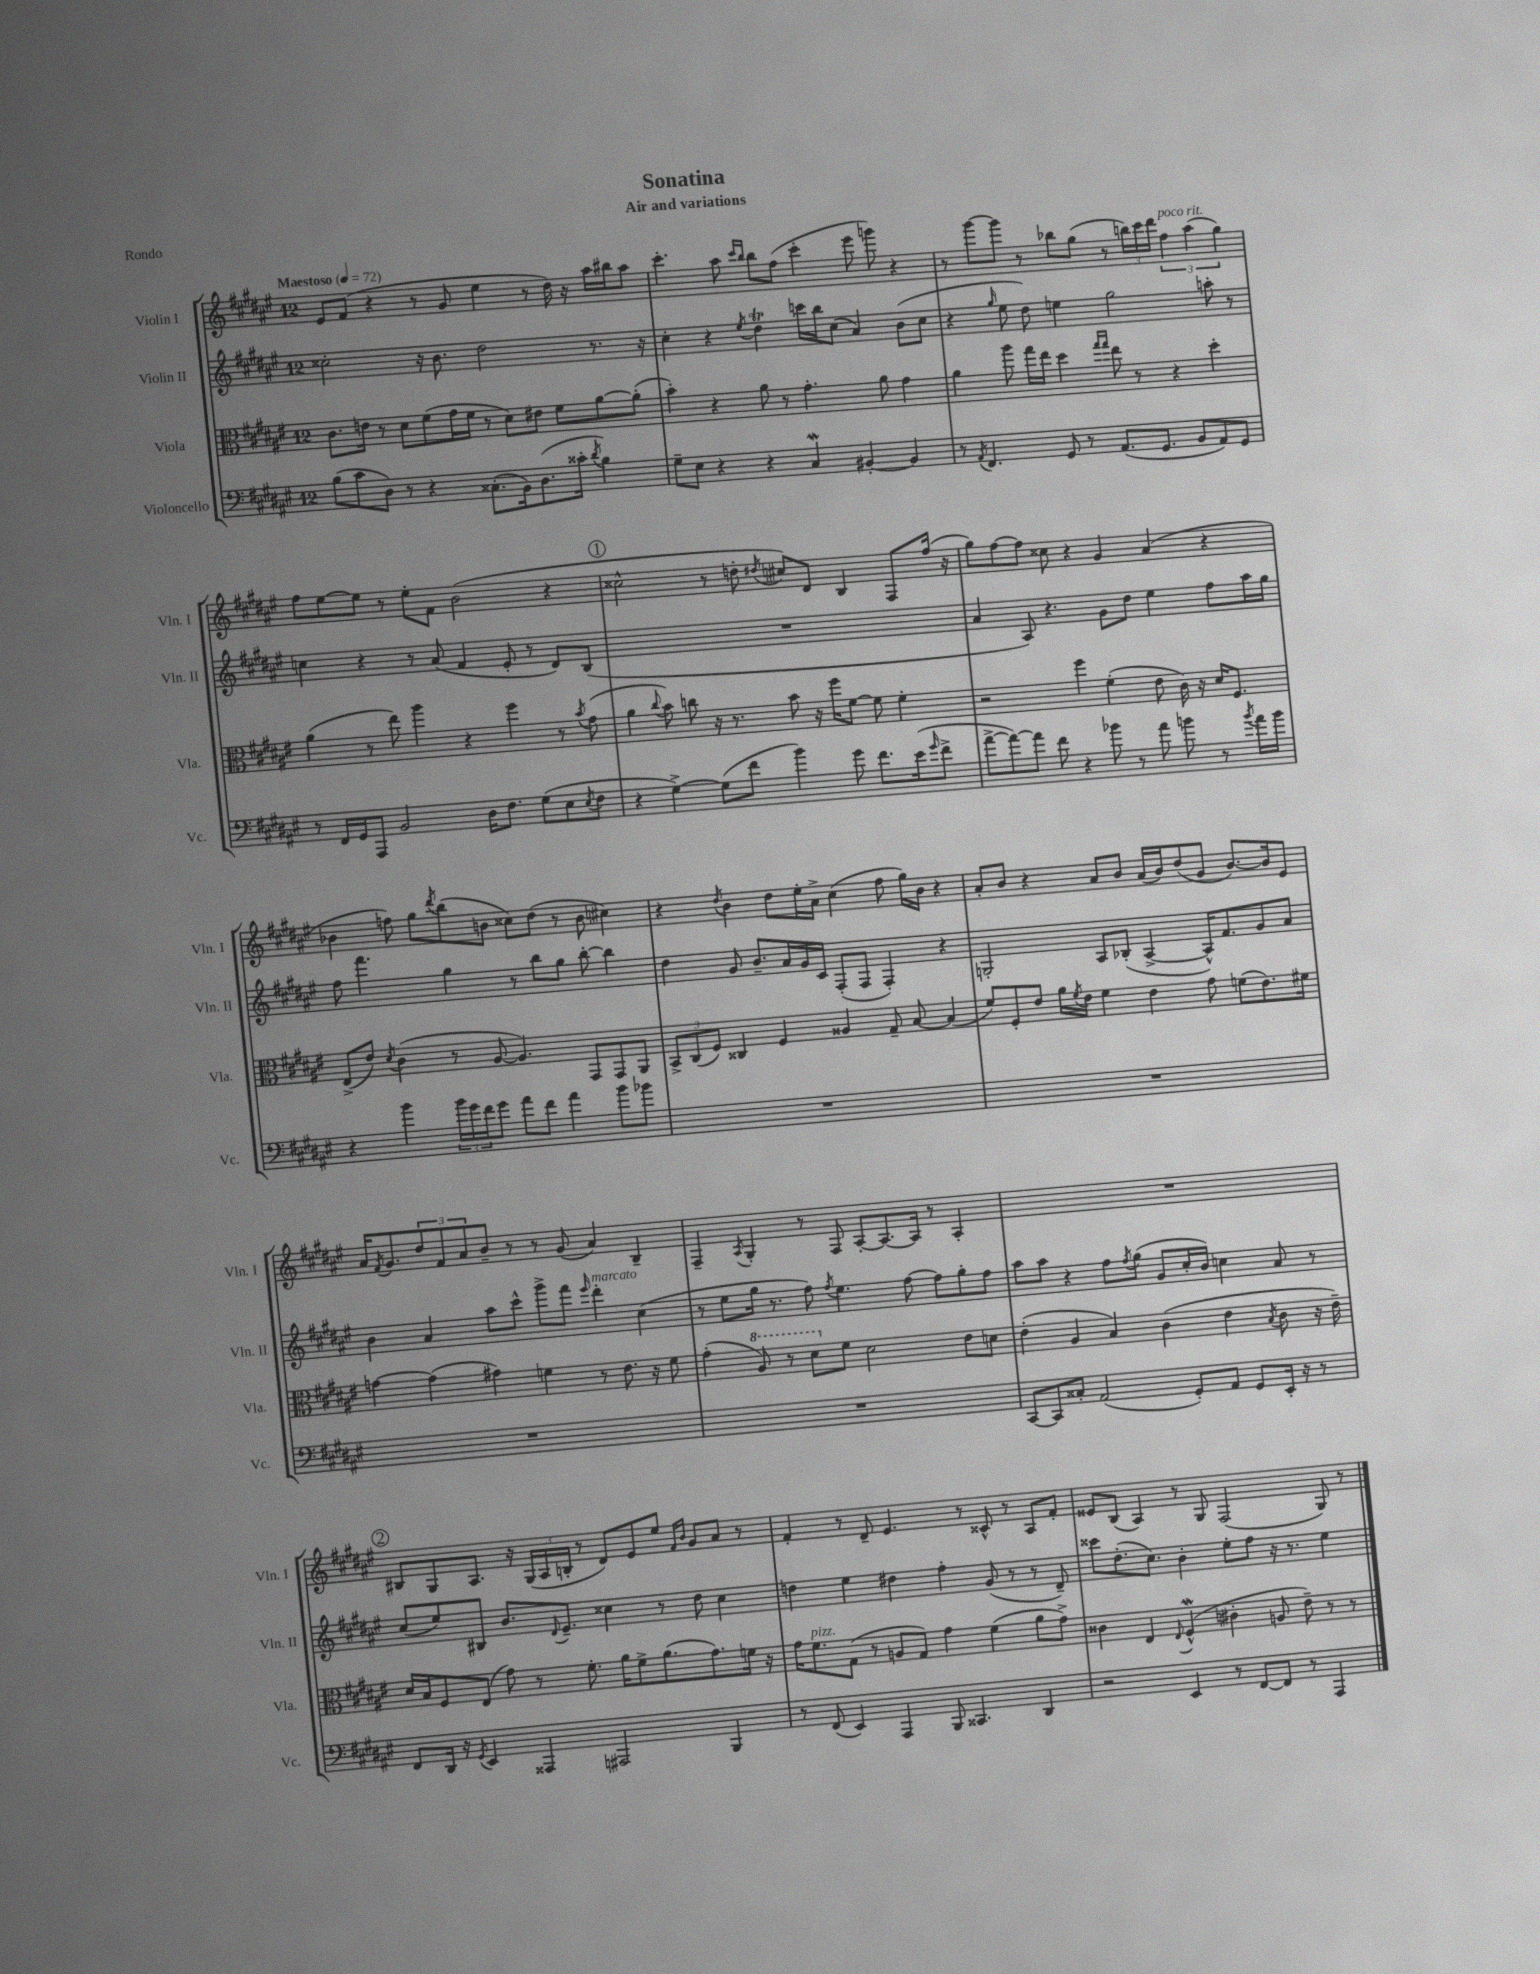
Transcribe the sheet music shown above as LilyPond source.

\header { title = "Sonatina" subtitle = "Air and variations" piece = "Rondo" }
<<
\new StaffGroup <<
\new Staff = "s0" \with { instrumentName = "Violin I" shortInstrumentName = "Vln. I" } {
    \clef treble \key fis \major \once \override Staff.TimeSignature.style = #'single-digit \time 12/8 \tempo "Maestoso" 4 = 72
    eis'8 fis'8( r4 r8 gis'8 eis''4 r8 dis''16) r16 ais''16 bis''16 ais''8 |
    cis'''4.-. ais''8 \grace { cis'''16 b''16 } b''8 fis''8( cis'''4-. eis'''8 g'''8) r4 |
    r8 gis'''8~ gis'''8 r8 bes''8 gis''8( r8 \tuplet 3/2 { b''16) cis'''16 dis'''16 } \tuplet 3/2 { fis''4^\markup { \italic "poco rit." } ais''4( gis''4) } |
    fis''8 eis''8~ eis''8 r8 eis''8-. fis'8 b'2( r4 |
    \mark \markup { \circle "1" } cisis''2-^ r8 d''8-. \acciaccatura { dis''8 } cis''8) dis'8 b4 fis8 fis''16( r16 |
    gis''8) fis''8~ fis''8 cisis''8 r4 gis'4 ais'4( r4 |
    bes'4 f''8) gis''8 \acciaccatura { dis'''8 } b''8( b'8 cisis''8) dis''8( r8 b'8 cis''4) |
    r4 \acciaccatura { dis''8 } b'4 dis''8 eis''16-. ais'16-> cis''4( fis''8 gis''16) b'16 r4 |
    ais'8-. b'8 r4 ais'8 b'8 ais'16( b'16) dis''8( gis'8 b'8.~) b'16 eis'8 |
    ais'16 \acciaccatura { fis'8 } gis'8. \tuplet 3/2 { dis''8 fis'8 ais'8 } b'8-- r8 r8 gis'8( ais'4) b4-- |
    fis4-- \acciaccatura { ais8 } gis4-. r8 fis8 ais8~-. ais8.~ ais16 r8 ais4-. |
    R1. |
    \mark \markup { \circle "2" } bis8 gis8 ais8. r16 \tuplet 3/2 { gis16( ais16 b16-. } r8 dis'8) eis'8 eis''8 \grace { fis'16 b'16 } gis'8 ais'8 r8 |
    fis'4-. r8 dis'8-- eis'4. r8 cisis'8-^ r8 ais8 fis'8-. |
    eisis'8 b8( ais4) r8 gis8 fis2( gis8) r8 \bar "|." |
}
\new Staff = "s1" \with { instrumentName = "Violin II" shortInstrumentName = "Vln. II" } {
    \clef treble \key fis \major \once \override Staff.TimeSignature.style = #'single-digit \time 12/8
    cisis''2-. r16 b'8. dis''2 r8. r16 |
    cis''4-. r4 \acciaccatura { eis''8 } dis''4\trill c'''16 b''16 cis''8( ais'4) b'8( cis''8 |
    r4 \grace { gis''16 } eis''8 dis''8) e''4 gis''2 a''8-. r8 |
    c''4 r4 r8 ais'8( fis'4 eis'8-. r8 dis'8) b8( |
    \mark \markup { \circle "1" } R1. |
    ais'4 ais8) r4. gis'8 dis''8 eis''4 fis''8 ais''16 gis''16 |
    fis''8 fis'''4. gis''4 r8 b''8 gis''8 b''8~-. b''4 |
    dis''4 gis'8 b'8.-- ais'16 gis'16 cis'16 fis8-.( fis8 fis4-.) r4 |
    g2-. ais8 bes8-.( ais4~-> ais16-^) fis'8. gis'8 ais'8 |
    b'4 ais'4 ais''8 cis'''8-^ gis'''8-> fis'''8 \grace { eis'''16 } dis'''4-.^\markup { \italic "marcato" } cis''4( |
    r8 eis''8 gis''16 r8. fis''8) \acciaccatura { fis''8 } eis''4. fis''8~ fis''8 gis''8-. fis''8 |
    ais''8 ais''8 r4 fis''8 \acciaccatura { fis''8 } gis''8( gis'8 cis''16-. b'16) c''4 ais'8 r8 |
    \mark \markup { \circle "2" } cis''8( eis''8) bis8 b'8. \appoggiatura { dis'8 } eis'8.-- cisis''4 r8 dis''8 cisis''4 |
    d''4 eis''4 dis''4 fis''4-. gis'8( r8 r8 dis'8--) |
    cisis'''8 dis''8.-.( cis''8.) b'4-. eis''8-. fis''8 r16 r8. eis''4 \bar "|." |
}
\new Staff = "s2" \with { instrumentName = "Viola" shortInstrumentName = "Vla." } {
    \clef alto \key fis \major \once \override Staff.TimeSignature.style = #'single-digit \time 12/8
    cis'8. e'16 r8 dis'8 fis'8( gis'16 fis'16 r8 dis'8) eis'8 fis'8 ais'8~ ais'8-.( |
    b'4-.) r4 ais'8 r8 gis'4.-. ais'8 gis'4 |
    ais'4 ais''8 gis''16 eis''16 dis''4 \grace { gis''16 gis''16 } eis''8 r8 r4 dis''4-. |
    ais'4( r8 eis''8) ais''4 r4 fis''4 r8 \acciaccatura { b'8 } gis'8( |
    \mark \markup { \circle "1" } ais'4 \appoggiatura { cis''8 } b'8) c''8 r16 r8. b'8 r16 fis''16 fis'8~ fis'8 fis'4-. |
    r2 fis''4 fis'4-.( eis'8 cis'16) r16 dis'16 fis8. |
    eis8->( eis'8) \acciaccatura { dis'8 } cis'4( r8 ais8~ ais4.) gis,8 gis,8 ais,8 |
    \tuplet 3/2 { b,8-> cis8( fis8) } cisis4 fis4 aisis4 gis8-- b8~ b4( |
    fis'8) fis8-. eis'8 ais'16 \acciaccatura { fis'8 } eis'16 fis'4 eis'4 gis'8 f'8( eis'8.) fis'16 |
    g'4~ g'4( gis'4) f'4 r8 eis'8. r16 f'8 |
    gis'4-.( \ottava #1 ais'8) r8 dis''8 \ottava #0 fis'8 dis'2 eis'8 d'8 |
    eis'4-.( ais4 b4) cis'4( eis'4 \acciaccatura { b8 } cis'8 r16 eis'16--) |
    \mark \markup { \circle "2" } dis'16 b16 fis8 eis8( gis'8) r8 fis'8.-. ais'16 fis'8-> ais'8.( gis'8.) f'16 r16 |
    gis'16 fis'8.^\markup { \italic "pizz." } gis8( r8 a8 gis8) gis'4 fis'4( ais'8 gis'8->) |
    cisis'4 eis4 \appoggiatura { eis8 } fis4-^\mordent( cis'4-. a8 eis'8--) r8 r8 \bar "|." |
}
\new Staff = "s3" \with { instrumentName = "Violoncello" shortInstrumentName = "Vc." } {
    \clef bass \key fis \major \once \override Staff.TimeSignature.style = #'single-digit \time 12/8
    b8( cis'8 dis8) r8 r4 cisis8.-.( b,16) dis8.( cisis'16-. \acciaccatura { dis'8 } b4) |
    gis8-- eis8 r4 r4 cis4\mordent bis,4~-. bis,4 |
    r8 \acciaccatura { ais,8 } fis,4. gis,8 r8 ais,8.( gis,8. b,8 ais,8) gis,8 |
    r8 fis,16 gis,16 ais,,8 b,2 dis16 fis8. gis8( eis8 \acciaccatura { eis8 } fis8 |
    \mark \markup { \circle "1" } r4 gis4~->) gis8( fis'8 b'4) gis'8 fis'8. eis'16( \grace { gis'16 } fis'8-> |
    ais'8~-> ais'8~) ais'8 fis'8 r4 bes'8 r8 ais'8 b'8 r8 \acciaccatura { b'8 } ais'16 b'16 |
    r4 b'4 \tuplet 3/2 { b'16 gis'16 fis'16 } gis'8 ais'8 fis'8 ais'4 b'8 bes'8 |
    R1. |
    R1. |
    R1. |
    R1. |
    cis,8~ cis,8 cisis8-. ais,2( gis,8-.) ais,8 gis,8 eis,16-. r16 r8 |
    \mark \markup { \circle "2" } fis,8 dis,16 r16 \acciaccatura { gis,8 } eis,4 aisis,,4 ais,,2 b,,4 |
    r8 fis,8( eis,4) ais,,4 b,,8 cisis,4. dis,4 |
    r2 eis,4 r8 fis,8~ fis,8 r8 ais,,4 \bar "|." |
}
>>
>>
\layout { \context { \Score \remove "Bar_number_engraver" } }
